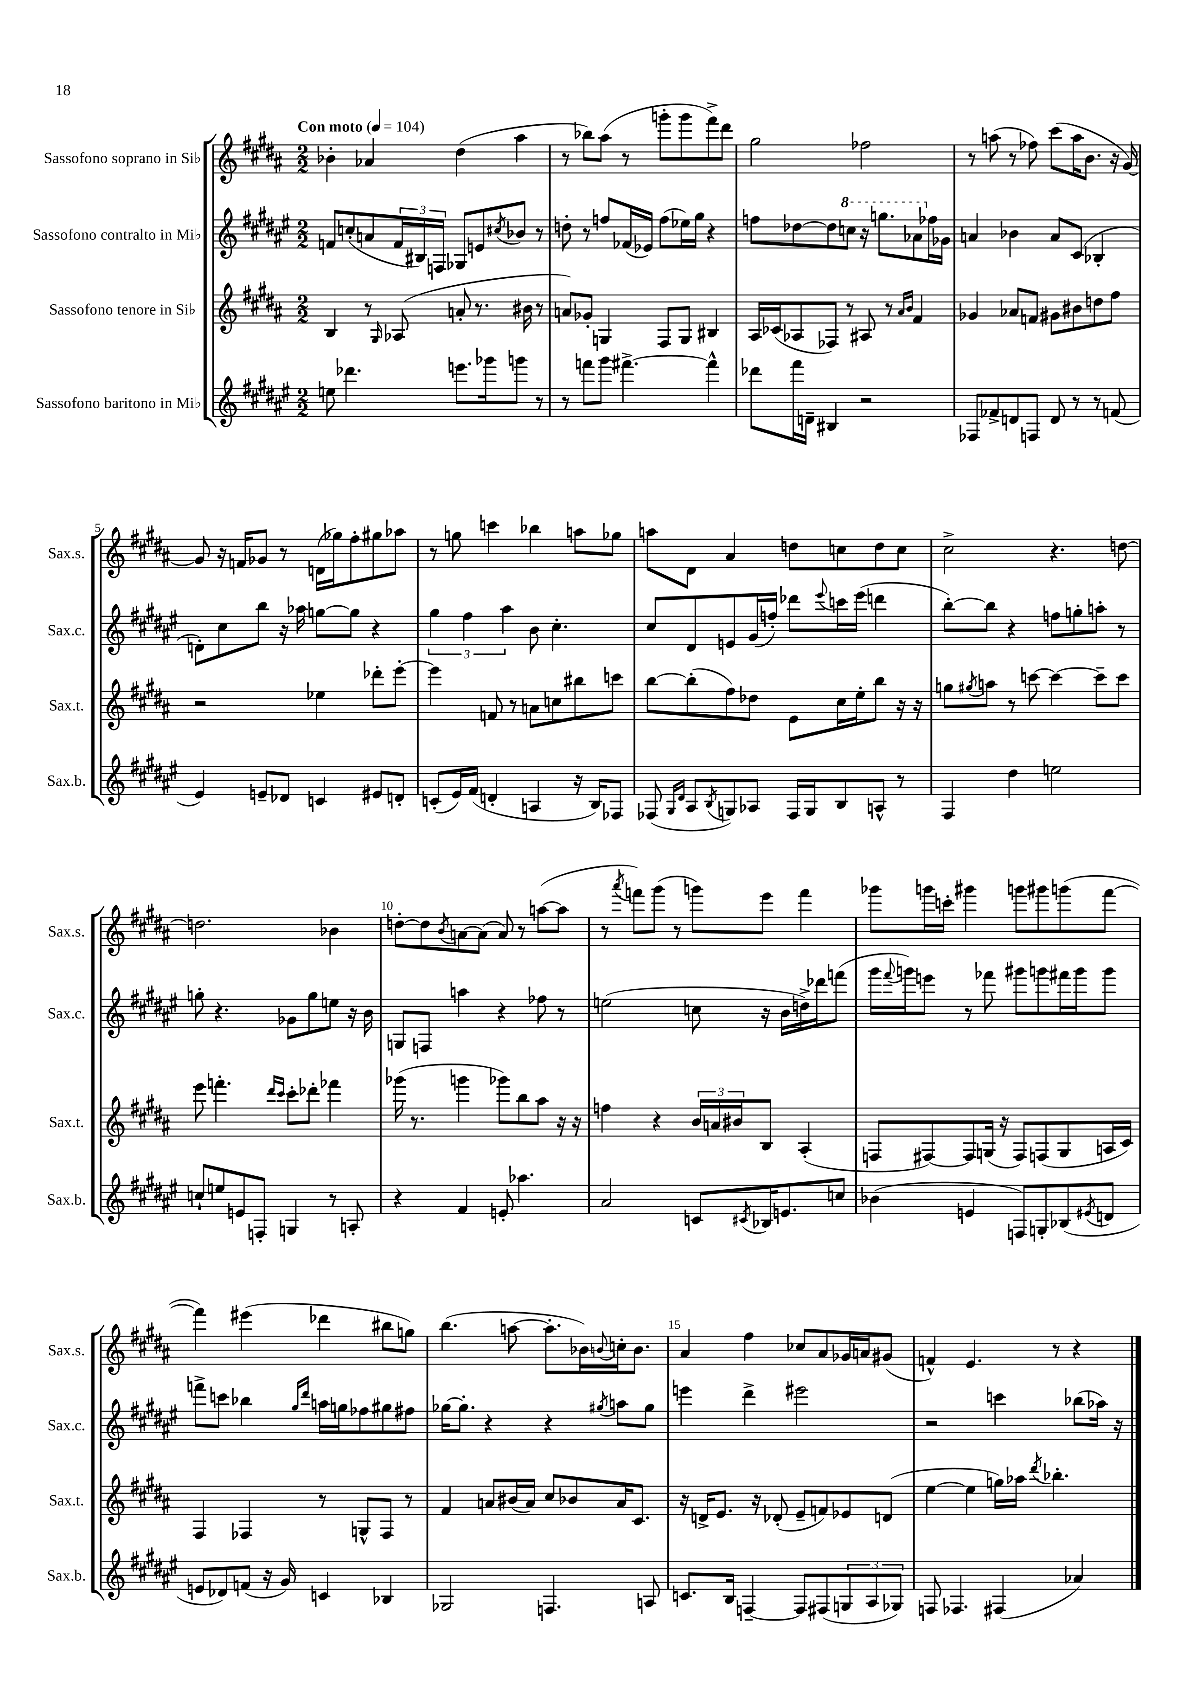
<<
\new StaffGroup <<
\new Staff = "s0" \with { instrumentName = "Sassofono soprano in Sib" shortInstrumentName = "Sax.s." } {
    \clef treble \key b \major \numericTimeSignature \time 2/2 \tempo "Con moto" 4 = 104
    bes'4-. aes'4 dis''4( ais''4 |
    r8 bes''8) ais''8( r8 g'''8-. g'''8 fis'''8->) dis'''8 |
    gis''2 fes''2 |
    r8 a''8( r8 fes''8) cis'''8( a''16 b'8. r16 gis'16~) |
    gis'8 r16 f'16 ges'8 r8 d'16( ges''16) fis''8-. gis''8 aes''8 |
    r8 g''8 c'''4 bes''4 a''8 ges''8 |
    a''8 dis'8 ais'4 d''8 c''8 d''8 c''8 |
    cis''2-> r4. d''8~ |
    d''2. bes'4 |
    d''8~-. d''8 \acciaccatura { b'8 } a'8~ a'8( a'8) r8 a''8~( a''8 |
    r8 \acciaccatura { ais'''8 } f'''8) gis'''8( r8 g'''8) e'''8 f'''4 |
    ges'''8 g'''16 c'''16-. gis'''4 g'''8 gis'''8 g'''8( fis'''8~ |
    fis'''4) eis'''4( des'''4 bis''8 g''8) |
    b''4.( a''8~ a''8.-. bes'16) \appoggiatura { b'8 } c''16-. b'8. |
    ais'4 fis''4 ces''8 ais'8 ges'16 a'16 gis'8( |
    f'4-^) e'4. r8 r4 \bar "|." |
}
\new Staff = "s1" \with { instrumentName = "Sassofono contralto in Mib" shortInstrumentName = "Sax.c." } {
    \clef treble \key fis \major \numericTimeSignature \time 2/2
    f'8 c''8-.( a'8 \tuplet 3/2 { f'16 bis16) f16 } ges8 e'8 \acciaccatura { cis''8 } bes'8 r8 |
    d''8-. r8 f''8 fes'16( ees'16) f''8( ees''16) gis''16 r4 |
    f''8 des''8~ des''8 \ottava #1 c'''8 r16 g'''8. aes''8 \ottava #0 fes''16 ges'16 |
    a'4 bes'4 a'8 cis'8( bes4-. |
    d'8-.) cis''8 b''8 r16 aes''16 g''8~ g''8 r4 |
    \tuplet 3/2 { gis''4 fis''4 ais''4 } b'8 cis''4.-. |
    cis''8 dis'8 e'8 gis'16( f''16-.) des'''8 \appoggiatura { eis'''8 } c'''16 eis'''16( d'''4 |
    b''8~-.) b''8 r4 f''8 g''8-. a''8-. r8 |
    g''8-. r4. ges'8 g''8 e''8 r16 b'16 |
    g8 f8 a''4 r4 fes''8 r8 |
    e''2( c''8 r16 b'16 d''16->) des'''16 f'''8( |
    gis'''16 \appoggiatura { fis'''8 } g'''16) e'''8 r8 fes'''8 gis'''8 g'''8 fis'''16 g'''16 g'''8 |
    f'''8-> c'''8 bes''4 \grace { gis''16 dis'''16 } a''16 g''16 fes''8 gis''8 fis''8 |
    ges''16~ ges''8.-. r4 r4 \acciaccatura { gis''8 } a''8 gis''8 |
    e'''4 dis'''4-> eis'''2 |
    r2 c'''4 bes''8( aes''16) r16 \bar "|." |
}
\new Staff = "s2" \with { instrumentName = "Sassofono tenore in Sib" shortInstrumentName = "Sax.t." } {
    \clef treble \key b \major \numericTimeSignature \time 2/2
    b4 r8 \grace { gis16 } aes8( a'8-. r8. bis'16 r8 |
    a'8) ges'8-. g4 fis8 g8 bis4 |
    ais16 ces'16( aes8 fes8) r8 ais8 r8 \grace { ais'16 b'16 } fis'4 |
    ges'4 aes'8 f'8 gis'8 bis'8 d''8 fis''8 |
    r2 ees''4 des'''8-. e'''8~-. |
    e'''4 f'8 r8 a'8 c''8 bis''8 c'''8 |
    b''8~ b''8-.( fis''8) des''8 e'8 cis''16 e''16-. b''8 r16 r16 |
    g''8 \acciaccatura { gis''8 } a''8 r8 c'''8~ c'''4~ c'''8-- c'''8 |
    e'''8 f'''4.-. \grace { dis'''16 cis'''16 } cis'''8-. des'''8-. fes'''4 |
    ges'''16( r8. g'''4 ges'''8) b''8 ais''8 r16 r16 |
    f''4 r4 \tuplet 3/2 { b'16 a'16 bis'16 } b8 ais4-.( |
    f8 fis8~) fis8 g16( r16 fis8) f8( g8 a16 cis'16) |
    fis4 fes4 r8 g8-^ fes8 r8 |
    fis'4 a'8 bis'16( a'16) cis''8 bes'8 a'16 cis'8. |
    r16 d'16-> e'8. r16 des'8-.( e'8-- f'8) ees'8 d'8( |
    e''4~ e''4 g''16) aes''16 \acciaccatura { dis'''8 } bes''4.-. \bar "|." |
}
\new Staff = "s3" \with { instrumentName = "Sassofono baritono in Mib" shortInstrumentName = "Sax.b." } {
    \clef treble \key fis \major \numericTimeSignature \time 2/2
    e''8 des'''4. e'''8. ges'''16 g'''8 r8 |
    r8 f'''8 gis'''8 fis'''4.~-> fis'''4-^ |
    des'''8 fis'''16 d'16-- bis4 r2 |
    fes8 fes'8-> d'8 f8 d'8 r8 r8 f'8( |
    eis'4) e'8-- des'8 c'4 eis'8 d'8-. |
    c'8-.( eis'16) fis'16( d'4-. a4 r16 b16) fes8 |
    fes8( \grace { gis16 dis'16 } ais8 \acciaccatura { b8 } g8) aes8 fes16 g16 b8 a8-^ r8 |
    fis4 dis''4 e''2 |
    c''8-! e''8 e'8 f8-. g4 r8 a8-. |
    r4 fis'4 e'8-. aes''4. |
    ais'2 c'8 \acciaccatura { cis'8 } bes16 e'8. c''8 |
    bes'4( e'4 f8) g8-. bes8( \acciaccatura { eis'8 } d'8 |
    e'8 des'8) f'8( r16 gis'16) c'4 bes4 |
    ges2 f4. a8 |
    c'8. b16 f4~-- f8 fis8( \tuplet 3/2 { g8 ais8 ges8) } |
    f8 fes4. fis4( aes'4) \bar "|." |
}
>>
>>
\layout { \context { \Score \override BarNumber.break-visibility = ##(#f #t #t) barNumberVisibility = #(every-nth-bar-number-visible 5) } }
